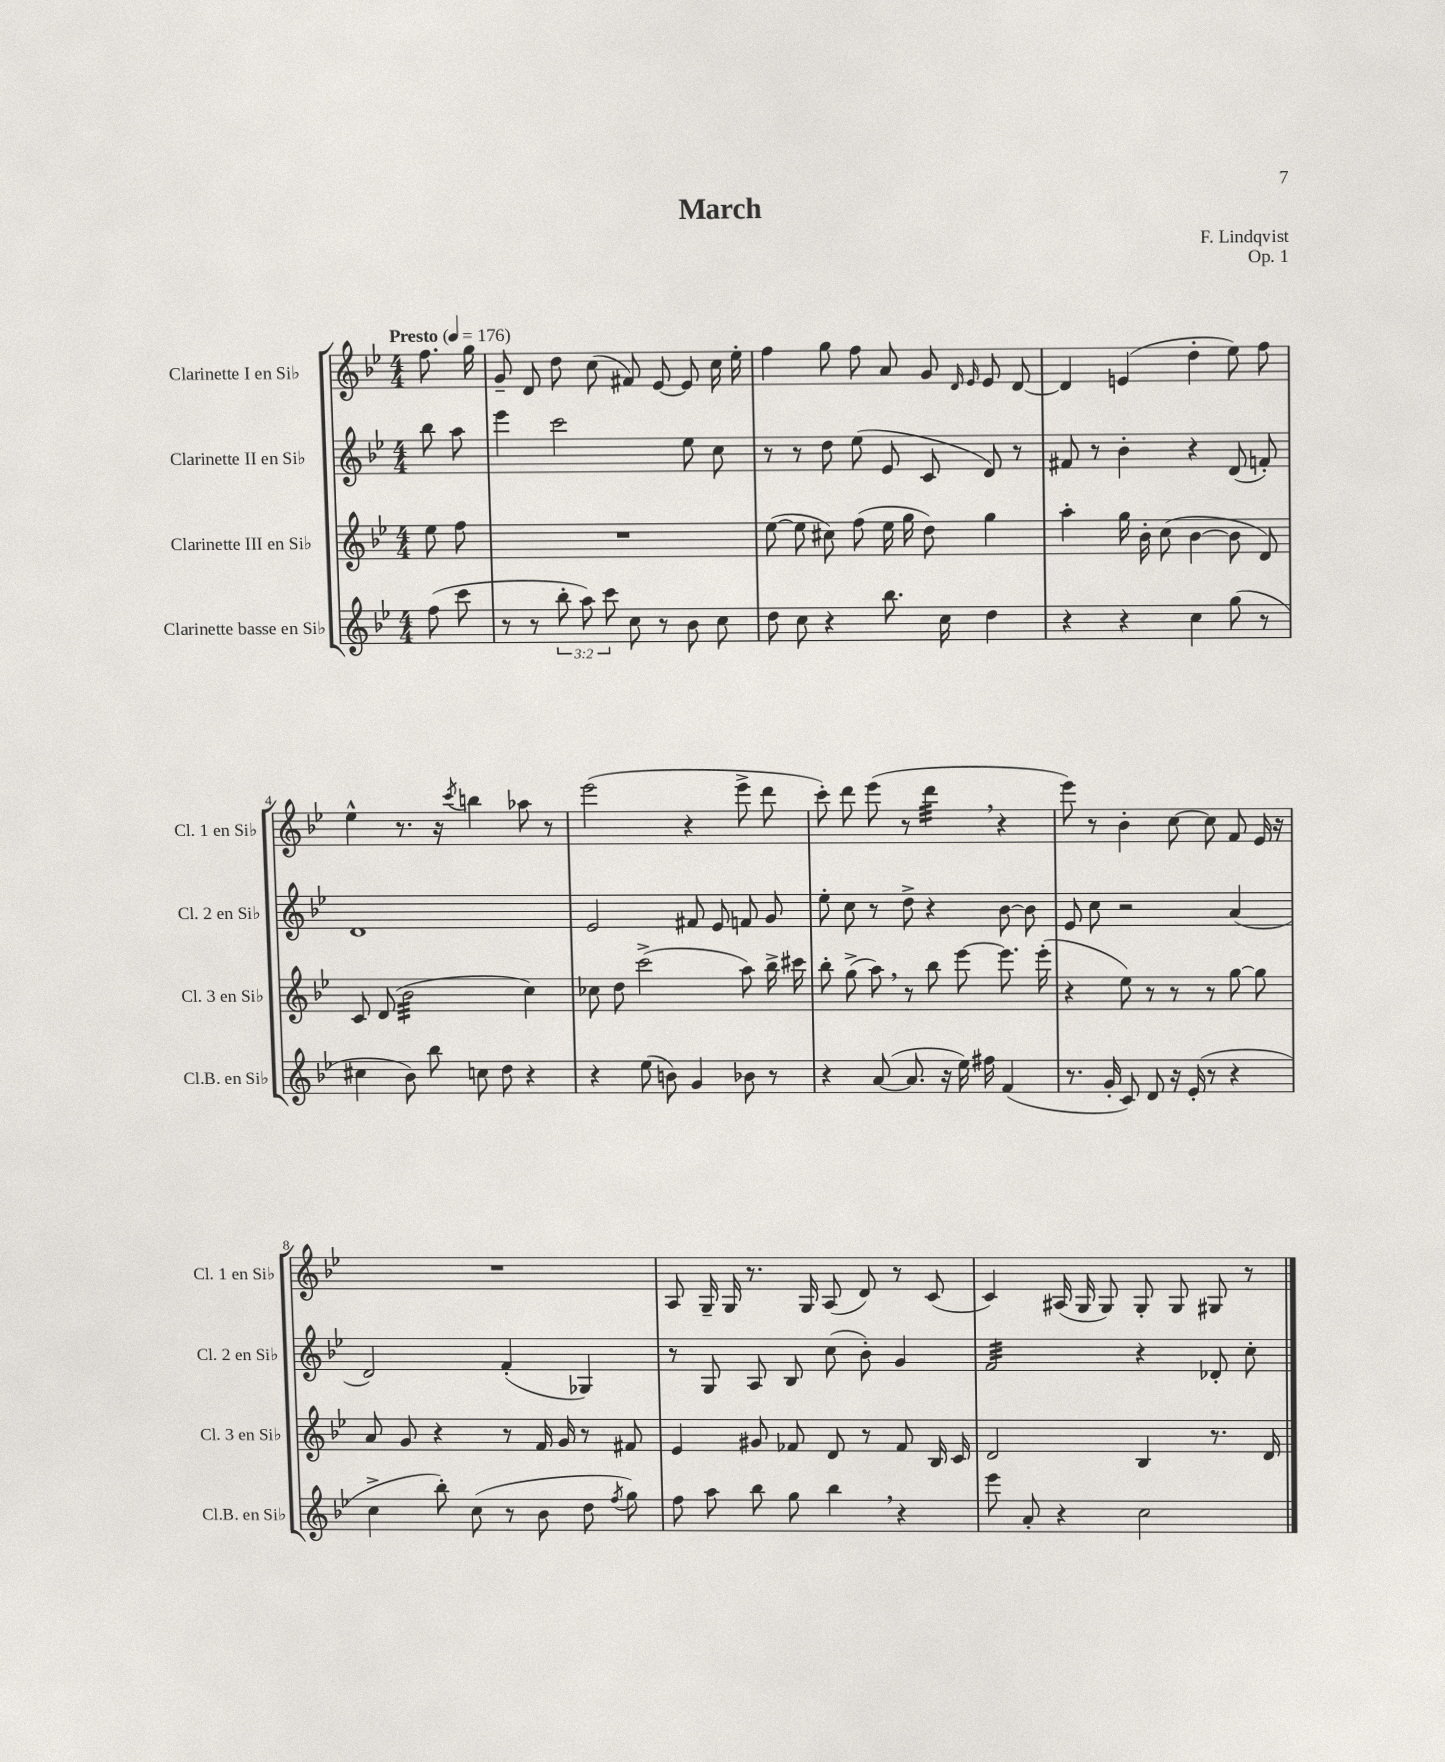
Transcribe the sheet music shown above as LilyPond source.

\header { title = "March" composer = "F. Lindqvist" opus = "Op. 1" }
<<
\new StaffGroup <<
\new Staff = "s0" \with { instrumentName = "Clarinette I en Sib" shortInstrumentName = "Cl. 1 en Sib" } {
    \clef treble \key bes \major \numericTimeSignature \time 4/4 \partial 4 \tempo "Presto" 4 = 176
    \autoBeamOff f''8. g''16 |
    g'8-- d'8 d''8 c''8( fis'8) ees'8~ ees'8 c''16 ees''16-. |
    f''4 g''8 f''8 a'8 g'8 \grace { d'16 ees'16 } ees'8 d'8~ |
    d'4 e'4( d''4-. ees''8) f''8 |
    ees''4-^ r8. r16 \acciaccatura { c'''8 } b''4 aes''8 r8 |
    ees'''2( r4 ees'''8-> d'''8 |
    c'''8-.) d'''8 ees'''8( r8 d'''4:32 \breathe r4 |
    ees'''8) r8 bes'4-. c''8~ c''8 f'8 ees'16 r16 |
    R1 |
    a8 g16-- g16 r8. g16 a8( d'8) r8 c'8( |
    c'4) ais16( g16 g8) g8-. g8 gis8 r8 \bar "|." |
}
\new Staff = "s1" \with { instrumentName = "Clarinette II en Sib" shortInstrumentName = "Cl. 2 en Sib" } {
    \clef treble \key bes \major \numericTimeSignature \time 4/4 \partial 4
    \autoBeamOff bes''8 a''8 |
    ees'''4 c'''2 ees''8 c''8 |
    r8 r8 d''8 ees''8( ees'8 c'8 d'8) r8 |
    fis'8 r8 bes'4-. r4 d'8( f'8-.) |
    d'1 |
    ees'2 fis'8 ees'8 f'8 g'8 |
    ees''8-. c''8 r8 d''8-> r4 bes'8~ bes'8 |
    ees'8 c''8 r2 a'4( |
    d'2) f'4-.( ges4) |
    r8 g8 a8 bes8 c''8( bes'8-.) g'4 |
    f'2:32 r4 des'8-. c''8-. \bar "|." |
}
\new Staff = "s2" \with { instrumentName = "Clarinette III en Sib" shortInstrumentName = "Cl. 3 en Sib" } {
    \clef treble \key bes \major \numericTimeSignature \time 4/4 \partial 4
    \autoBeamOff ees''8 f''8 |
    R1 |
    ees''8~( ees''8 cis''8) f''8( ees''16 g''16 d''8) g''4 |
    a''4-. g''16 bes'16-. c''8( bes'4~ bes'8 d'8) |
    c'8 d'8( bes'2:32 c''4) |
    ces''8 d''8 c'''2->( a''8) bes''16-> cis'''16 |
    bes''8-. g''8->( a''8) \breathe r8 bes''8 ees'''8~ ees'''8. ees'''16-.( |
    r4 ees''8) r8 r8 r8 g''8~ g''8 |
    a'8 g'8 r4 r8 f'16 g'16 r8 fis'8 |
    ees'4 gis'8 fes'8 d'8 r8 fes'8 bes16 c'16 |
    d'2 bes4 r8. d'16 \bar "|." |
}
\new Staff = "s3" \with { instrumentName = "Clarinette basse en Sib" shortInstrumentName = "Cl.B. en Sib" } {
    \clef treble \key bes \major \numericTimeSignature \time 4/4 \override Staff.TupletNumber.text = #tuplet-number::calc-fraction-text \partial 4
    \autoBeamOff f''8( c'''8 |
    r8 r8 \tuplet 3/2 { bes''8-. a''8) c'''8 } c''8 r8 bes'8 c''8 |
    d''8 c''8 r4 bes''8. c''16 d''4 |
    r4 r4 c''4 g''8( r8 |
    cis''4 bes'8) bes''8 c''8 d''8 r4 |
    r4 ees''8( b'8) g'4 bes'8 r8 |
    r4 a'8~( a'8. r16 ees''16) fis''16 f'4( |
    r8. g'16-. c'8) d'8 r16 ees'16-.( r8 r4 |
    c''4-> bes''8-.) c''8( r8 bes'8 d''8 \acciaccatura { f''8 } g''8) |
    f''8 a''8 bes''8 g''8 bes''4 \breathe r4 |
    ees'''8 a'8-. r4 c''2 \bar "|." |
}
>>
>>
